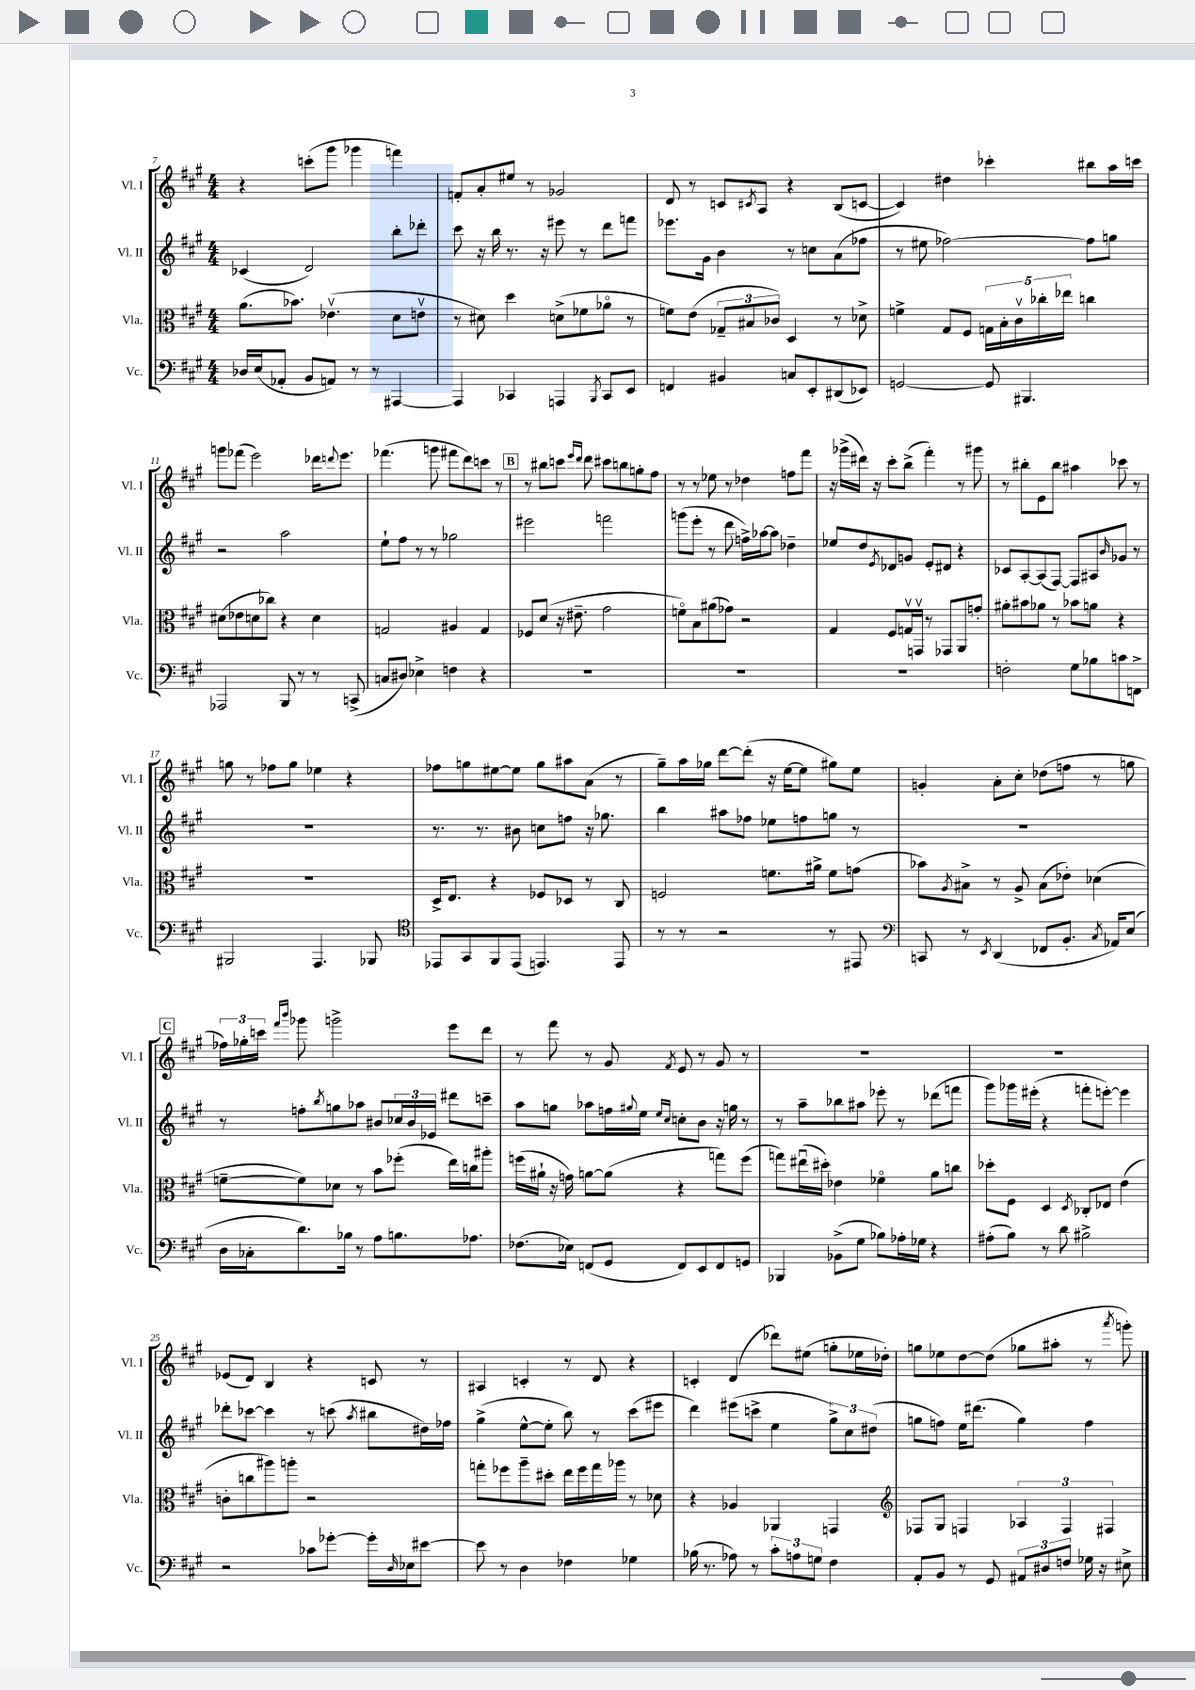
<<
\new StaffGroup <<
\new Staff = "s0" \with { instrumentName = "Vl. I" shortInstrumentName = "Vl. I" } {
    \clef treble \key a \major \numericTimeSignature \time 4/4
    r4 c'''8-.( gis'''8 ges'''4 f'''4) |
    f'8-. a'8-. eis''8 r8 ges'2 |
    d'8 r8 c'8 \acciaccatura { cis'8 } a8 r4 b8( c'8~ |
    c'4) dis''4 ces'''4-. bis''8 a''16 c'''16 |
    g'''8 fes'''8( e'''2) des'''16 \appoggiatura { d'''8 } e'''8. |
    fes'''4.( g'''8 fis'''8 d'''8) c'''8 r8 |
    \mark \markup { \box "B" } r8 bis''8 c'''8 \grace { e'''16 d'''16 } d'''8 cis'''8 b''8 g''8-. fis''8 |
    r8 r8 ees''8 r8 des''4 f''8 fis'''8 |
    r16 ges'''16->( dis'''16) r16 cis'''8-. b''8->( fis'''4-.) r8 gis'''8 |
    r8 bis''8-. e'8 bis''8 ais''4 ces'''8 r8 |
    g''8 r8 fes''8 g''8 ees''4 r4 |
    fes''8 g''8 eis''8~ eis''8 g''8 ais''8 a'8( r8 |
    gis''8--) a''16 ges''16 d'''8~ d'''8-.( r16 e''16~ e''8 gis''8) e''8 |
    g'4-. a'8-. cis''8-. des''8( f''8 r8 g''8 |
    \mark \markup { \box "C" } \tuplet 3/2 { fes''16) ges''16-. c'''16 } \grace { fis'''16 b'''16 } ges'''8 g'''2-> e'''8 d'''8 |
    r8 fis'''8 r8 gis'8 \acciaccatura { fis'8 } e'8 r8 gis'8 r8 |
    R1 |
    R1 |
    ees'8( d'8) b4 r4 c'8 r8 |
    ais4 c'4-. r8 d'8 r4 |
    c'4-. d'4( des'''8) eis''8( g''8-. ees''16 des''16-.) |
    g''8 ees''8 d''8~ d''8( ges''8 ais''8-. r8 \acciaccatura { a'''8 } g'''8-.) \bar "|." |
}
\new Staff = "s1" \with { instrumentName = "Vl. II" shortInstrumentName = "Vl. II" } {
    \clef treble \key a \major \numericTimeSignature \time 4/4
    ces'4( d'2) b''8-. des'''8-. |
    cis'''8 r16 b''16 r8. r16 eis'''8 r8 d'''8 f'''8 |
    ees'''8. gis'16 b'4 r8 c''8 a'8( fes''8 |
    r8 eis''8 fes''2~) fes''8 g''8 |
    r2 a''2 |
    e''8-! fis''8 r8 r8 ges''2 |
    \mark \markup { \box "B" } eis'''2 f'''2 |
    g'''8( e'''8-. r8 d'''8 f''16->) aes''16~ aes''8 des''4-- |
    ees''8 d''8 \acciaccatura { e'8 } des'8 g'8 e'8-. dis'8 r4 |
    ces'8 a8~-. a8( fis8~) fis8 ais8 \grace { b'16 } ges'8 r8 |
    R1 |
    r8. r8. bis'8 c''8 f''8 r16 ges''8. |
    b''4 ais''8 fes''8 ees''8 f''8 g''8 r8 |
    R1 |
    \mark \markup { \box "C" } r8 f''8-. \acciaccatura { b''8 } g''8 aes''8 bis'8 \tuplet 3/2 { ces''16 bis'16 ees'16 } dis'''8 c'''8-- |
    a''8 g''8 aes''8 f''16 \appoggiatura { gis''8 } e''16 \grace { e''16 cis''16 } c''8-. b'8 r16 g''16 r8 |
    r8 a''8-- bes''8 ais''8 ees'''8-. r8 des'''8( f'''8 |
    gis'''8) ges'''16 eis'''16-.( r4 f'''8-. e'''8~-.) e'''4 |
    des'''8-. ces'''8~ ces'''4 r8 c'''8( \acciaccatura { a''8 } bis''8 dis''16) fes''16 |
    gis''4->( e''8~-^ e''8-. b''8) r8 cis'''8( eis'''8 |
    d'''4) eis'''8( c'''8-> e''4 \tuplet 3/2 { gis''8->) cis''8 dis''8( } |
    g''8 f''8) e''16 dis'''8.( g''4) f''4 \bar "|." |
}
\new Staff = "s2" \with { instrumentName = "Vla." shortInstrumentName = "Vla." } {
    \clef alto \key a \major \numericTimeSignature \time 4/4
    a'8.( bes'8.) ees'4.\upbow( d'8 e'8\upbow |
    r8 dis'8) d''4 d'8->( fes'8 aes'8\flageolet r8 |
    f'8) e'8( \tuplet 3/2 { ges8-- bis8 ces'8) } d4 r8 des'8-> |
    f'4-> gis8 fis8 \tuplet 5/4 { g16 b16-. cis'16\upbow ces''16-. ees''16 } c''4 |
    dis'8( ees'8 d'8 ces''8) r4 d'4 |
    g2 ais4 g4 |
    \mark \markup { \box "B" } fes8 d'8( r16 eis'8.-- gis'2 |
    f'8\flageolet) b8 ais'8( ges'8) r2 |
    gis4 fis8 g16\upbow g,16\upbow r8 ges,8 a,8 g'8-. |
    ais'8-. bis'8 aes'8 r8 bes'8 a'8 r4 |
    R1 |
    d16-> e8. r4 fes8 des8 r8 cis8 |
    f2 f'8. ais'16-> f'8 g'8( |
    bes'8) \acciaccatura { a8 } bis8-> r8 a8-> bis8( ees'8-.) des'4( |
    \mark \markup { \box "C" } f'8~-- f'8) des'8 r8 b'8 fes''8-.( e''16) c''16 ais''8-. |
    f''16( ais'16-! r16 g'16) a'8~ a'8( r4 g''8) f''8( |
    g''8) eis''16\downbow( dis''16-.) ees'4 fes'4\flageolet a'8 c''8 |
    des''8-. fis8 d4 \acciaccatura { d8 } ces8-. ees8 e'4( |
    c'8-. c''8 ais''8) a''8-. r2 |
    g''8-. fes''8 a''8-- dis''8-. e''16 fes''16 g''16 aes''16 r8 des'8 |
    r4 aes4 aes,4 g,4 |
    \clef treble fes8 gis8 f4 \tuplet 3/2 { aes4 f4 fis4 } \bar "|." |
}
\new Staff = "s3" \with { instrumentName = "Vc." shortInstrumentName = "Vc." } {
    \clef bass \key a \major \numericTimeSignature \time 4/4
    des16 e16( aes,8-. b,8 a,8) r8 r8 ais,,4~ |
    ais,,4 ces,4 a,,4 \acciaccatura { b,,8 } ces,8 e,8 |
    f,4 bis,4 c8 e,8-. dis,8( ees,8) |
    g,2~ g,8 bis,,4. |
    aes,,2 b,,8 r8 r8 c,8->( |
    c8 dis8) ees4-> f4 r4 |
    \mark \markup { \box "B" } R1 |
    R1 |
    R1 |
    f2-. gis8 bes8 c'8 f,8-> |
    bis,,2 a,,4. bes,,8 |
    \clef tenor ees,8 gis,8 fis,8 ees,8( e,4.) e,8 |
    r8 r8 r2 r8 eis,8 |
    \clef bass c,8 r8 \acciaccatura { e,8 } d,4( fes,8 b,8.-. \acciaccatura { cis8 } aes,16) e8( |
    \mark \markup { \box "C" } d16 ces16-. d'8.) bes16 r8 a8 b8. aes8. |
    fes8.( ees16) f,8( gis,8 f,8) e,8 f,8 g,8 |
    bes,,4 bes,8->( gis8 bes8) aes16-. ges16 r4 |
    ais8-.( b8) r8 d'8 bis2-> |
    r2 ces'8 ges'8~-. ges'16-. \grace { d16 } ees16 eis'8~ |
    eis'8 r8 d4 fes4 ges4 |
    bes16( r8. aes8) r8 \tuplet 3/2 { cis'8-. a8 g8 } fis4 |
    a,8-. b,8 r8 gis,8 \tuplet 3/2 { ais,8 dis8 f8 } ges16 r16 eis8-> \bar "|." |
}
>>
>>
\layout { \context { \Score currentBarNumber = #7 } }
